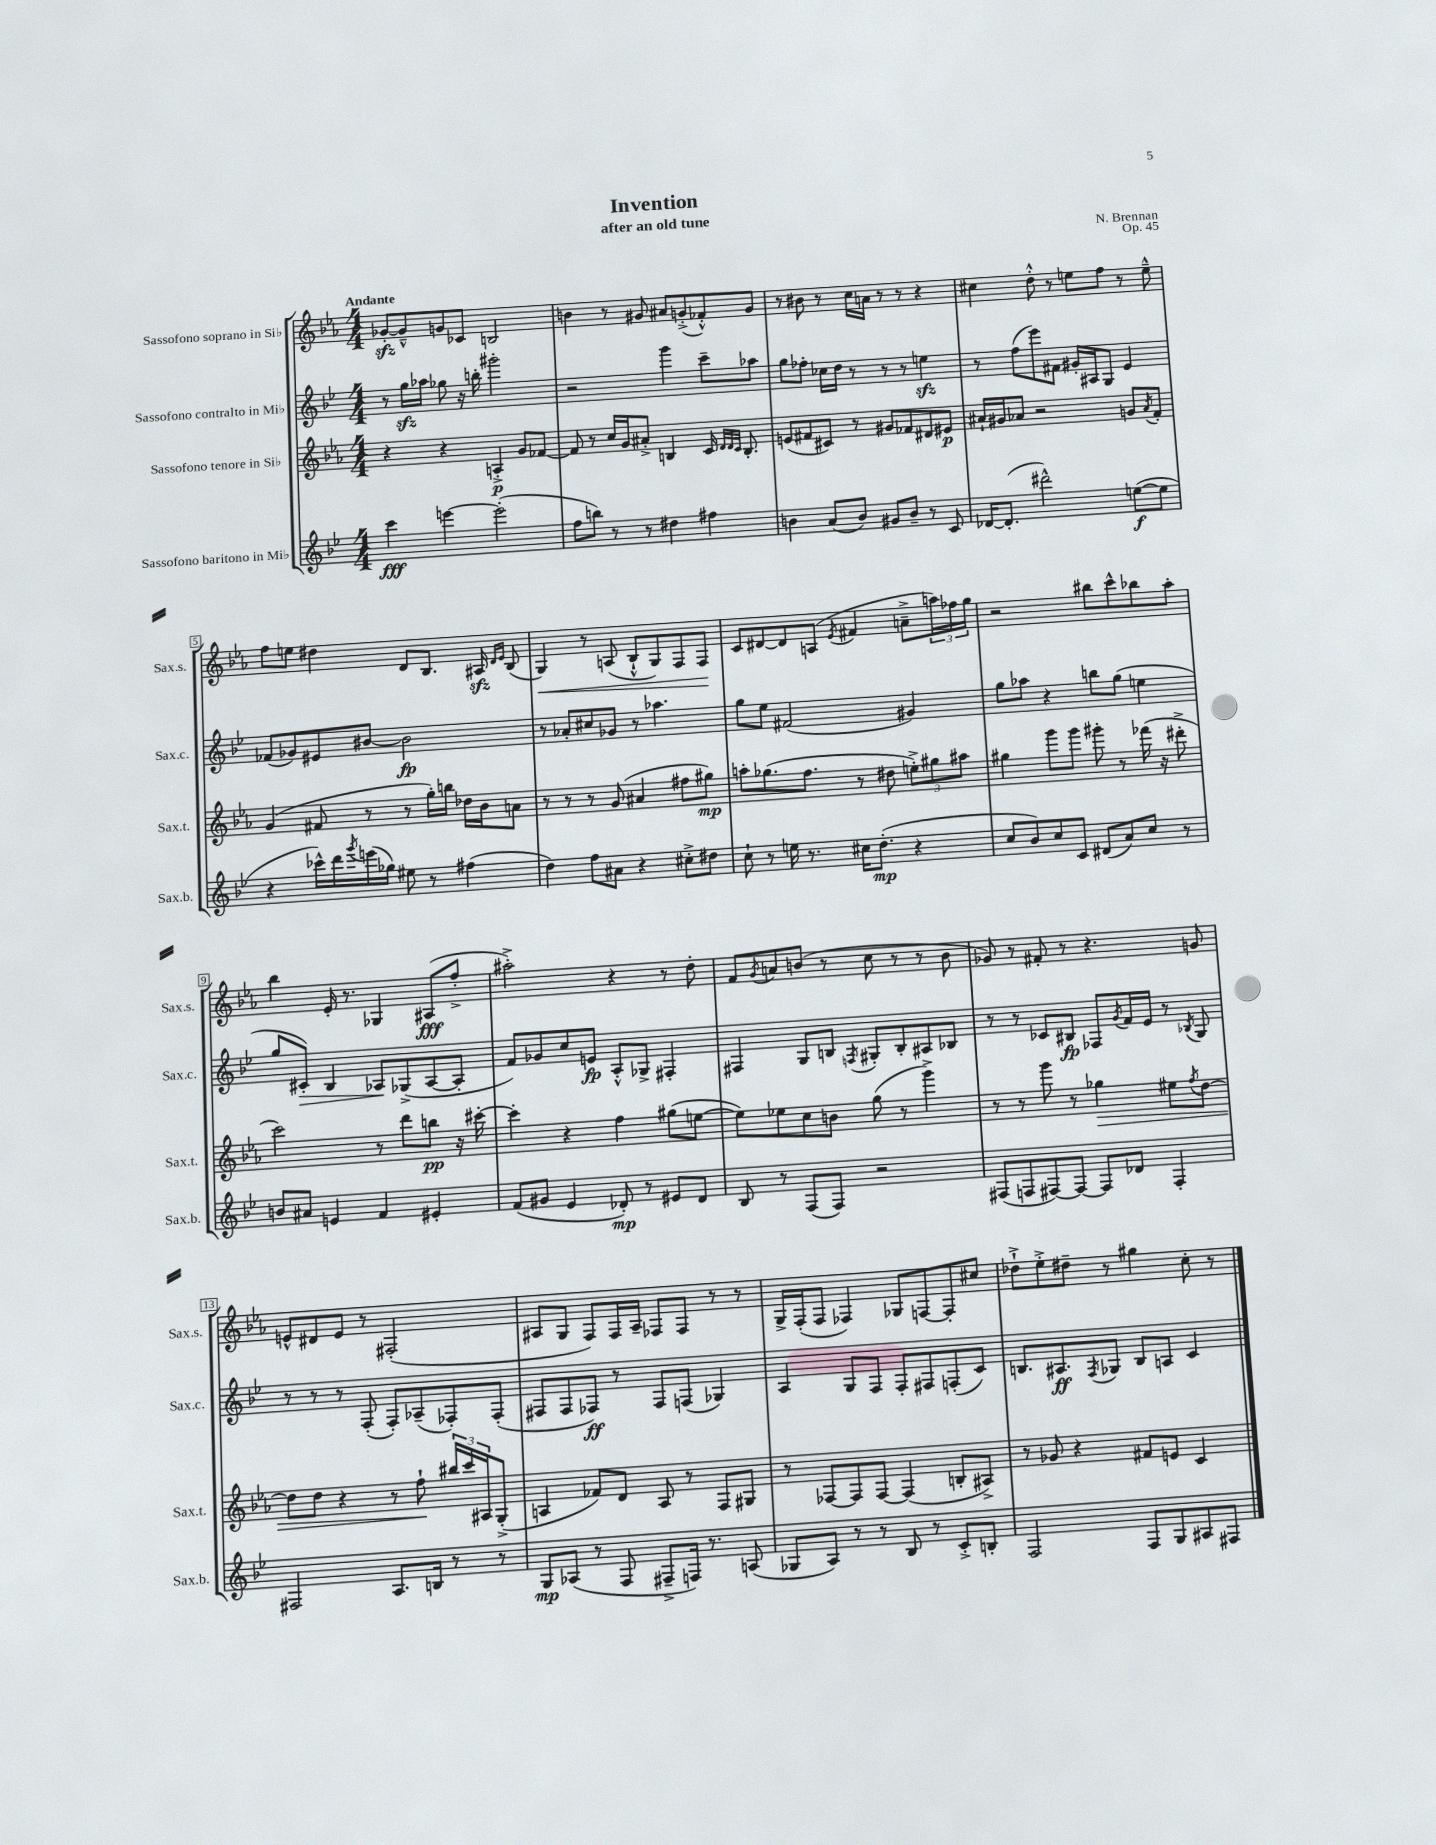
\header { title = "Invention" composer = "N. Brennan" subtitle = "after an old tune" opus = "Op. 45" }
<<
\new StaffGroup <<
\new Staff = "s0" \with { instrumentName = "Sassofono soprano in Sib" shortInstrumentName = "Sax.s." } {
    \clef treble \key ees \major \numericTimeSignature \time 4/4 \tempo "Andante"
    ges'8~-.\sfz ges'8---^ g'8 ces'8 b2 |
    b'4 r8 gis'8 ais'8 g'8-.->( fes'8-.-^) g'8 |
    r8 bis'8 r8 c''16 a'16 r8 r8 r4 |
    cis''4 d''8-.-^ r8 e''8 f''8 r8 e''8---^ |
    f''8 e''8 dis''4 d'8 bes8. ais16\sfz \grace { d'16 ees'16 } bes8( |
    g4\<) r8 a8( bes8-!-^ g8) f8 f8\! |
    c'8 dis'8~ dis'8 a8( \acciaccatura { ees'8 } fis'4 a'8---> \tuplet 3/2 { a''16) fes''16 g''16 } |
    r2 bis''8 c'''8-^ bes''8 aes''8-. |
    bes''4 ees'16-. r8. ges4 ais8\fff( f''8-.-> |
    ais''2-.->) r4 r8 d''8-. |
    f'8 \acciaccatura { g'8 } a'8 b'8( r8 c''8 r8 r8 b'8 |
    ges'8) r8 fis'8-. r8 r4. g'8 |
    e'8-^ dis'8 e'8 r8 fis2-.( |
    ais8 g8 f8) f16 ais16-- fes8 fes8 r8 r8 |
    g16-> f16-.( f8 fes4) ges8 f8~ f8-. cis''8 |
    des''8-!-> ees''8-.-> dis''8-- r8 gis''4 c''8-. r8 \bar "|." |
}
\new Staff = "s1" \with { instrumentName = "Sassofono contralto in Mib" shortInstrumentName = "Sax.c." } {
    \clef treble \key bes \major \numericTimeSignature \time 4/4
    r8 g''16\sfz aes''16 ges''8 r16 b''16-. gis'''2-. |
    r2 g'''4 c'''8-- aes''8 |
    g''8 fes''8-. ces''16 d''16 r8 r8 r8 e''4\sfz |
    r8 f''8( ees'''8) fis'8 gis'16-. ais16 g8 ees'4 |
    fes'8( ges'8) eis'8 bis'8~ bis'2\fp |
    r8 aes'8-. cis''8 ges'8 r8 aes''4. |
    g''8 ees''8 fis'2( gis'4) |
    g''8 aes''8 r4 b''8 g''8( e''4 |
    g''8 cis'8-.\>) bes4 aes8\! ges8->( aes8~ aes8-. |
    f'8) ges'8 c''8 e'8\fp a8-.-^ ges8-> fis4-. |
    fis4 g8 b8 \acciaccatura { f8 } gis8-. b8-. ais8 bes8 |
    r8 r8 ces'8 bis8\fp fes8 \acciaccatura { g'8 } f'16 ees'16 r8 \acciaccatura { bes8 } g8 |
    r8 r8 r8 f8-.( f8-.) aes8--( fes8-.) fes8-.( |
    fis8 fis8 fes8\ff) r8 fes8 f8( ges4) |
    a4 g8 f8 f8-. fis8 f8-.( c'8) |
    b8. ais8.\ff \acciaccatura { f8 } ges8 b8 a8 c'4 \bar "|." |
}
\new Staff = "s2" \with { instrumentName = "Sassofono tenore in Sib" shortInstrumentName = "Sax.t." } {
    \clef treble \key ees \major \numericTimeSignature \time 4/4
    r4 r4 a4-.->\p g'8 fes'8~ |
    fes'8 r8 c''16 g'16 ais'8-.-> b4 c'16 \grace { d'32 d'32 c'32 } b8.-. |
    e'8( fis'8 cis'8) r8 gis'8 fes'8 dis'8 eis'8\p |
    ais'16-! gis'16 aes'8 r2 g'8 \acciaccatura { aes'8 } f'8-. |
    g'4( fis'8 r8 r8 g''16-.) b''16 des''16 bes'16 a'8 |
    r8 r8 r8 g'8( ais'4 fis''8 gis''8\mp) |
    a''8-. ges''8.( f''8. r8 dis''8 \tuplet 3/2 { e''8-.->) gis''8 ais''8 } |
    gis''4 g'''8 g'''8 gis'''8-. r8 fes'''16( r16 dis'''8-.-> |
    c'''2) r8 d'''8 b''8\pp r16 cis'''16~-. |
    cis'''4-. r4 f''4 gis''8( e''8~ |
    e''8) ees''8 c''8 b'8 g''8( r8 g'''4->) |
    r8 r8 g'''8 r8 ges''4\> eis''8 \acciaccatura { f''8 } d''8~ |
    d''8 d''8 r4 r8 f''8-!\! \tuplet 3/2 { bis''16 c'''16 ais16 } g8-.->( |
    a4 fes'8) d'8 a8 r8 f8 gis8 |
    r8 fes8~ fes8 fes8~ fes4( b8-. ais8->) |
    r8 ges'8 r4 fis'8 e'8 c'4 \bar "|." |
}
\new Staff = "s3" \with { instrumentName = "Sassofono baritono in Mib" shortInstrumentName = "Sax.b." } {
    \clef treble \key bes \major \numericTimeSignature \time 4/4
    c'''4\fff e'''4~ e'''2-.( |
    f''8 b''8) r8 r8 dis''4 fis''4 |
    b'4 a'8( b'8) gis'8 b'8-- r8 c'8 |
    des'16~ des'8.-.( dis'''2-^) e''8~\f( e''8 |
    r4 ces'''16-^) d'''16 \acciaccatura { g'''8 } e'''16( ges''16) eis''8 r8 fis''4( |
    d''4) f''8 ais'8 r4 cis''8-.-> dis''8 |
    c''8-! r8 e''16 r8. cis''16 d''8.-.\mp( r4 |
    c''8 bes'8) c''8 c'8 dis'8( a'8) c''8 r8 |
    b'8 ais'8 e'4 f'4 eis'4-. |
    f'8( gis'8 ees'4 des'8-.\mp) r8 eis'8 des'8 |
    bes8 r8 f8( f8) r2 |
    fis8( f8 fis8~) fis8~ fis8 des'8 fis4-. |
    fis2 a8. b16 r8 r8 |
    g8\mp aes8( r8 f8 fis8---> f16) r8. a8( |
    ges8 a8) r8 r8 bes8 r8 c'8-.-> b8-. |
    f2 f8 g8 ais8 fis8 \bar "|." |
}
>>
>>
\layout { \context { \Score \override BarNumber.stencil = #(make-stencil-boxer 0.1 0.3 ly:text-interface::print) } }
